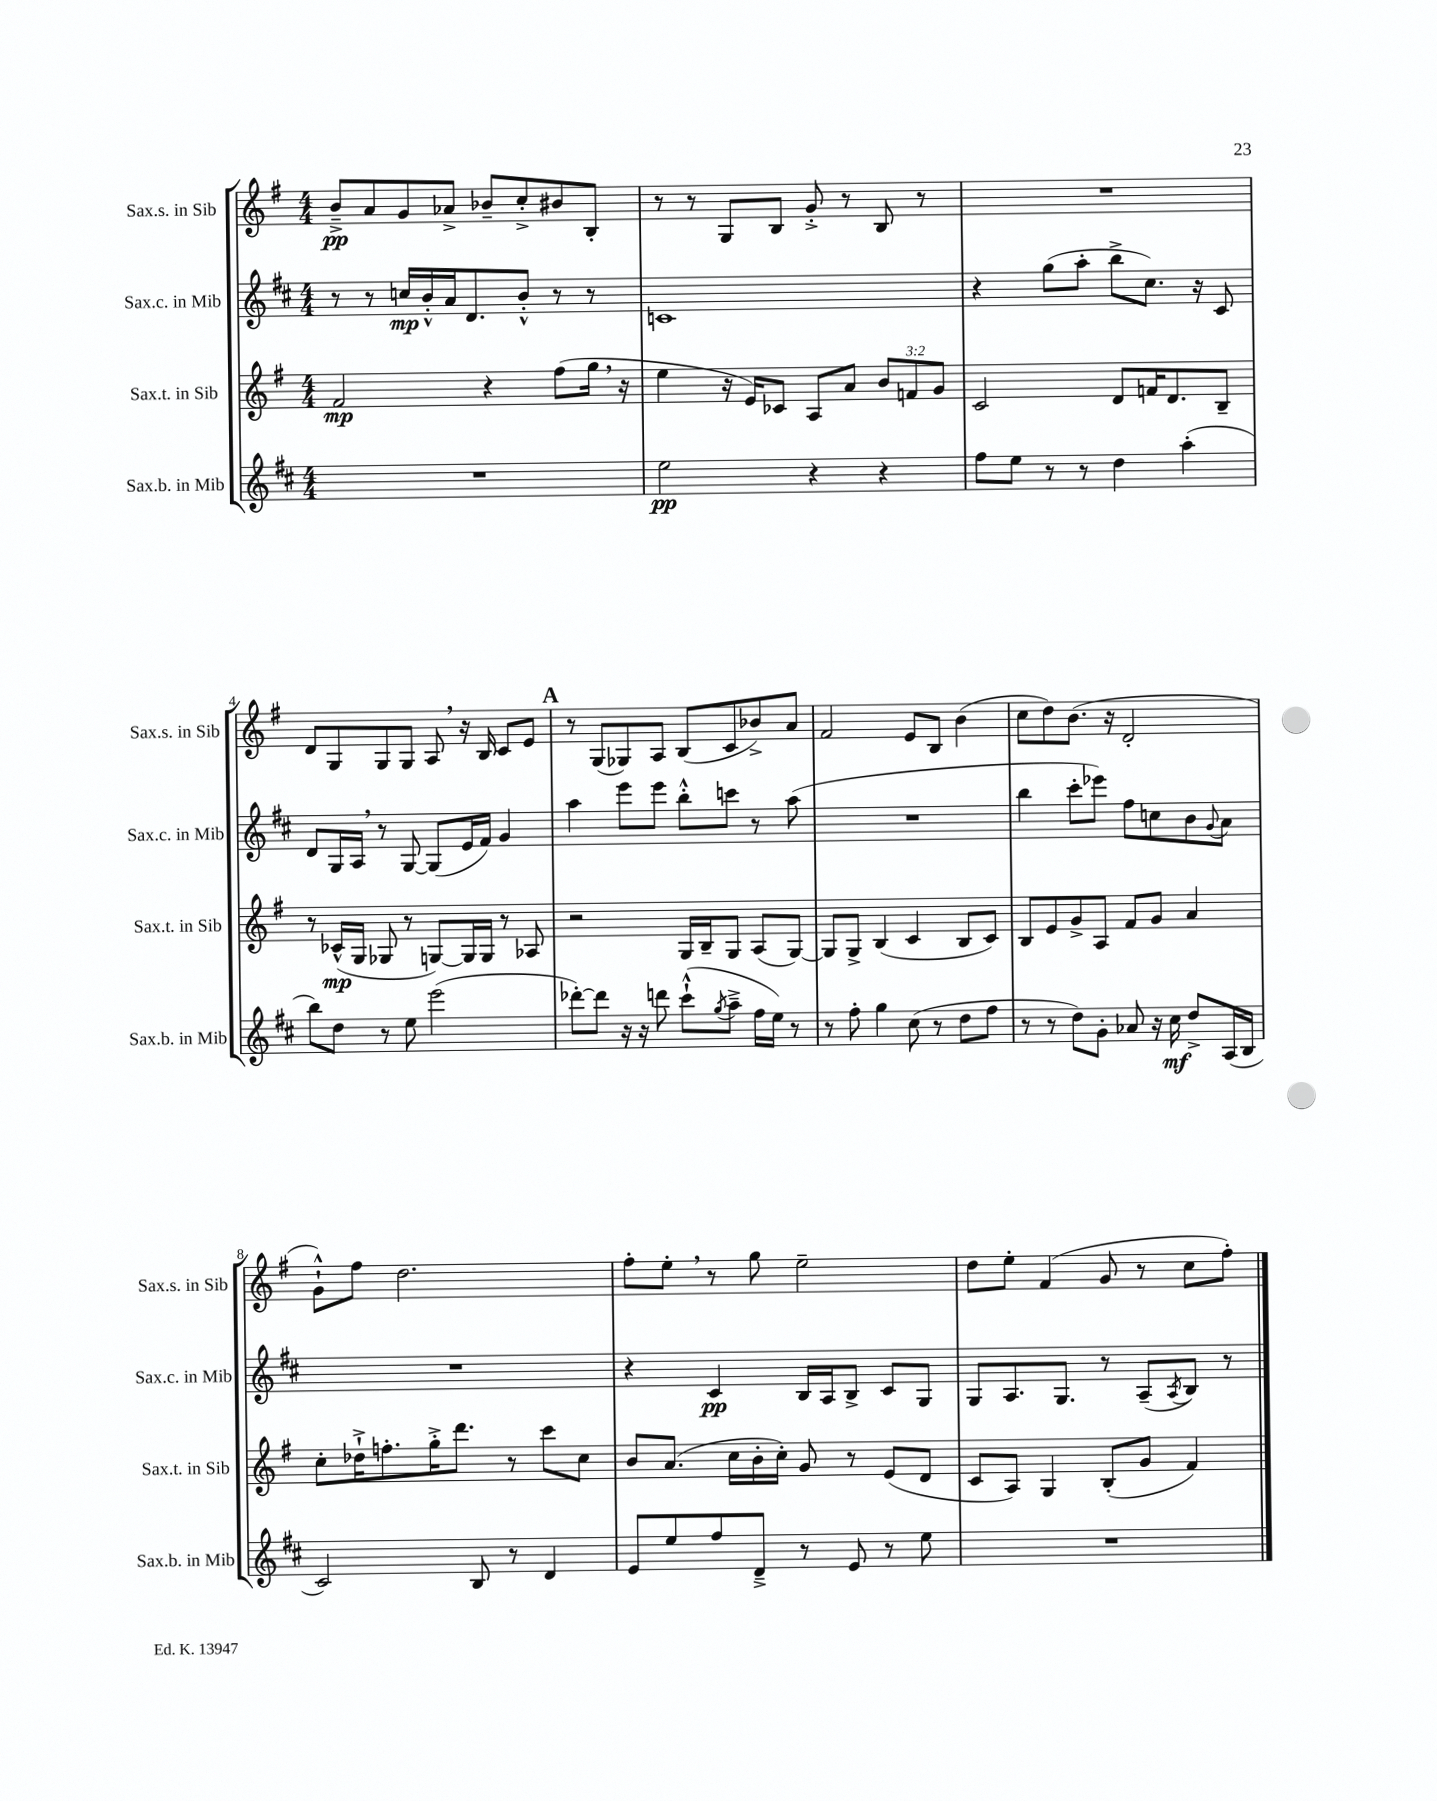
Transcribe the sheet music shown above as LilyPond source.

<<
\new StaffGroup <<
\new Staff = "s0" \with { instrumentName = "Sax.s. in Sib" shortInstrumentName = "Sax.s. in Sib" } {
    \clef treble \key g \major \numericTimeSignature \time 4/4
    b'8--->\pp a'8 g'8 aes'8-> bes'8-- c''8-.-> bis'8 b8-. |
    r8 r8 g8 b8 g'8-.-> r8 b8 r8 |
    R1 |
    d'8 g8 g8 g8 a8 \breathe r16 b16 c'8 e'8 |
    \mark \markup { \bold "A" } r8 g8( ges8) a8 b8( c'8 bes'8->) a'8 |
    fis'2 e'8 b8 b'4( |
    c''8 d''8) b'8.( r16 d'2-. |
    g'8-!-^) fis''8 d''2. |
    fis''8-. e''8-. \breathe r8 g''8 e''2-- |
    d''8 e''8-. fis'4( g'8 r8 c''8 fis''8-.) \bar "|." |
}
\new Staff = "s1" \with { instrumentName = "Sax.c. in Mib" shortInstrumentName = "Sax.c. in Mib" } {
    \clef treble \key d \major \numericTimeSignature \time 4/4
    r8 r8 c''16\mp b'16-.-^ a'16 d'8. b'8-.-^ r8 r8 |
    c'1 |
    r4 g''8( a''8-. b''8-> cis''8.) r16 cis'8 |
    d'8 g16 a16 \breathe r8 g8~ g8( e'16 fis'16) g'4 |
    \mark \markup { \bold "A" } a''4 e'''8 e'''8 b''8-.-^ c'''8 r8 a''8( |
    R1 |
    b''4 cis'''8-. ees'''8) fis''8 c''8 b'8 \appoggiatura { g'8 } a'8 |
    R1 |
    r4 cis'4\pp b16 a16 b8-> cis'8 g8 |
    g8 a8. g8. r8 a8--( \acciaccatura { a8 } b8) r8 \bar "|." |
}
\new Staff = "s2" \with { instrumentName = "Sax.t. in Sib" shortInstrumentName = "Sax.t. in Sib" } {
    \clef treble \key g \major \numericTimeSignature \time 4/4 \override Staff.TupletNumber.text = #tuplet-number::calc-fraction-text
    fis'2\mp r4 fis''8( g''16 \breathe r16 |
    e''4 r16 e'16) ces'8 a8 a'8 \tuplet 3/2 { b'8 f'8 g'8 } |
    c'2 d'8 f'16 d'8. b8-- |
    r8 ces'16-^\mp( g16 ges8 r8 g8~) g16 g16 r8 aes8 |
    \mark \markup { \bold "A" } r2 g16 b16-- g8 a8( g8~) |
    g8 g8-> b4( c'4 b8 c'8) |
    b8 e'8 g'8-> a8 fis'8 g'8 a'4 |
    c''8-. des''16-!-> f''8.-. g''16-.-> d'''8. r8 c'''8 c''8 |
    b'8 a'8.( c''16 b'16-. c''16-.) g'8 r8 e'8( d'8 |
    c'8 a8) g4 b8-.( g'8 fis'4) \bar "|." |
}
\new Staff = "s3" \with { instrumentName = "Sax.b. in Mib" shortInstrumentName = "Sax.b. in Mib" } {
    \clef treble \key d \major \numericTimeSignature \time 4/4
    R1 |
    e''2\pp r4 r4 |
    fis''8 e''8 r8 r8 d''4 a''4-.( |
    b''8) d''8 r8 e''8 e'''2( |
    \mark \markup { \bold "A" } des'''8~-.) des'''8 r16 r16 d'''8 cis'''8-!-^( \acciaccatura { g''8 } a''8---> fis''16 e''16) r8 |
    r8 fis''8-. g''4 cis''8( r8 d''8 fis''8 |
    r8 r8 d''8) g'8-. aes'8 r16 cis''16\mf d''8-> a16( b16 |
    cis'2) b8 r8 d'4 |
    e'8 e''8 fis''8 d'8---> r8 e'8 r8 e''8 |
    R1 \bar "|." |
}
>>
>>
